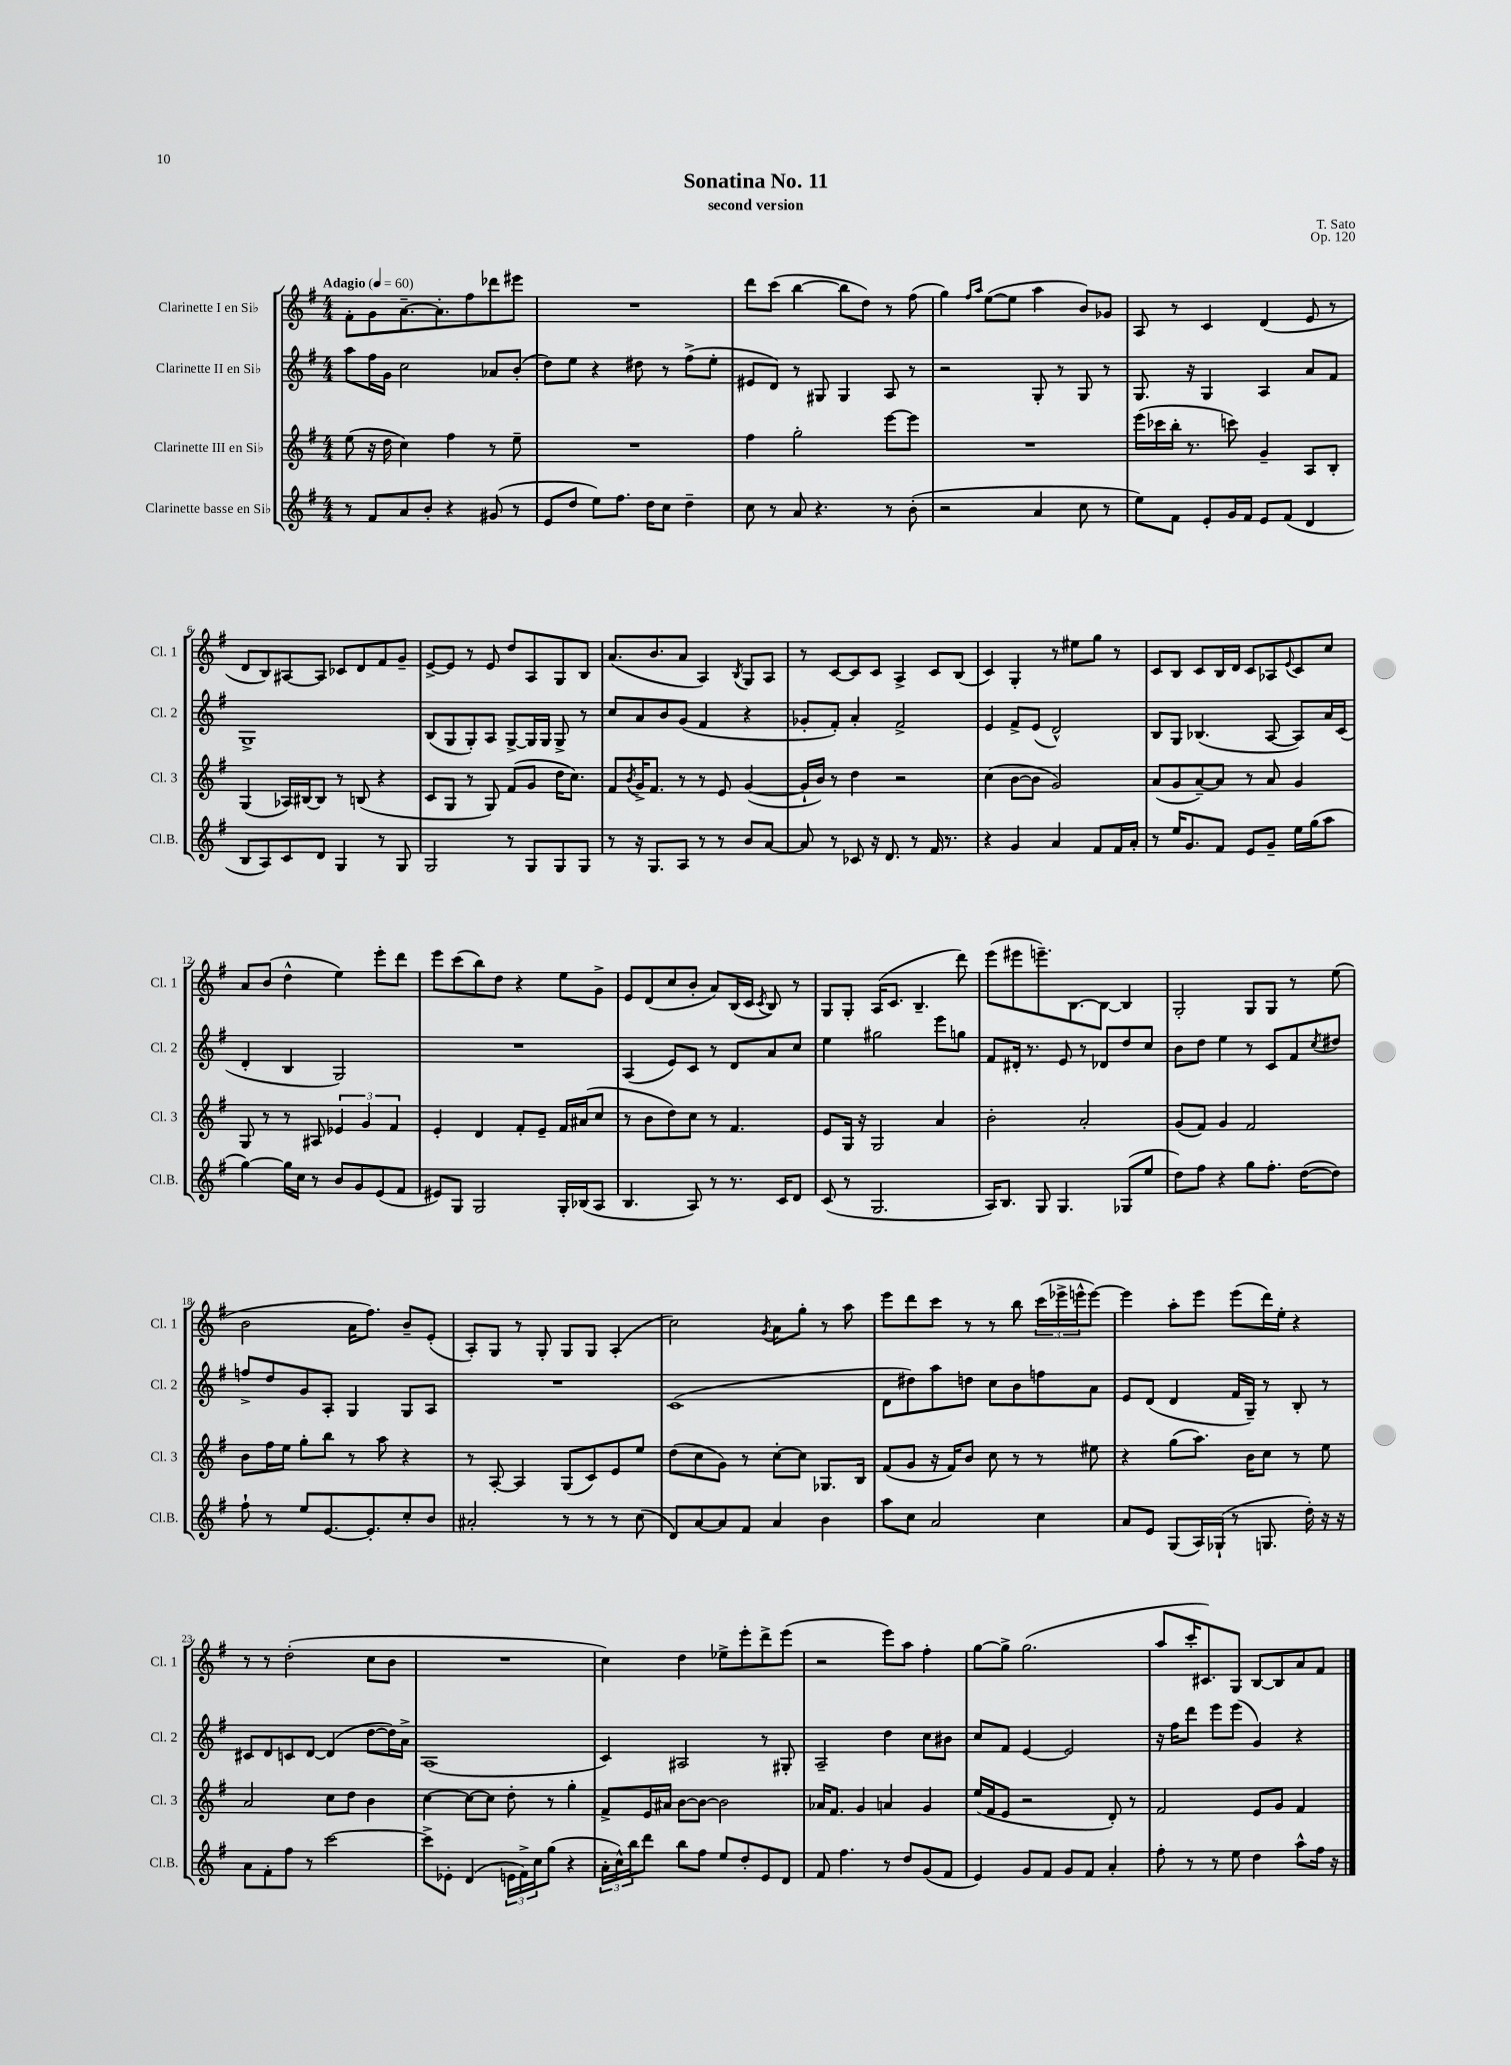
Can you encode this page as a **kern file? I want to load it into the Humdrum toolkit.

**kern	**kern	**kern	**kern
*part4	*part3	*part2	*part1
*staff4	*staff3	*staff2	*staff1
*I"Clarinette basse en Si♭	*I"Clarinette III en Si♭	*I"Clarinette II en Si♭	*I"Clarinette I en Si♭
*I'Cl.B.	*I'Cl. 3	*I'Cl. 2	*I'Cl. 1
*clefG2	*clefG2	*clefG2	*clefG2
*k[f#]	*k[f#]	*k[f#]	*k[f#]
*M4/4	*M4/4	*M4/4	*M4/4
*MM60	*MM60	*MM60	*MM60
=1	=1	=1	=1
!	!	!	!LO:TX:a:B:t=Adagio
8r	(8ee\	8aa\L	8f#'\L
8f#/L	16r	16ff#\L	8g\
.	16dd\	16g\JJ	.
8a/	4cc\)	2cc\	[8.a~\
8b'/J	.	.	.
.	.	.	8.a'\]
4r	4ff#\	.	.
.	.	.	8ff#\
(8g#X/	8r	8a-X/L	8ddd-X\
8r	8ee~\	(8b'/J	8eee#X\J
=2	=2	=2	=2
8e/L	1r	8dd\L)	1r
8dd/J	.	8ee\J	.
8ee\L)	.	4r	.
8.ff#\J	.	.	.
.	.	8dd#X\	.
16dd\KL	.	.	.
8cc\J	.	8r	.
4dd~\	.	(8ff#^\L	.
.	.	8ee'\J	.
=3	=3	=3	=3
8cc\	4ff#\	8e#X/L	8ddd\L
8r	.	8d/J)	(8ccc\J
8a/	2gg'\	8r	[4bb\
4.r	.	8G#X/	.
.	.	4G#/	8bb\L]
.	.	.	8dd\J)
8r	[8eee\L	8A/	8r
(8b'\	8eee\J]	8r	(8ff#\
=4	=4	=4	=4
2r	1r	2r	4gg\)
.	.	.	16qqff#/LL
.	.	.	16qqaa/JJ
.	.	.	([8ee\L
.	.	.	8ee\J]
4a/	.	8G'/	4aa\
.	.	8r	.
8cc\	.	8G/	8b/L)
8r	.	8r	8g-X/J
=5	=5	=5	=5
8ee\L)	(16eee\LL	8.G/	8A/
.	16ccc-X\	.	.
8f#\J	16bb'\JJ	.	8r
.	8.r	16r	.
8e'/L	.	4G/	4c/
16g/L	8cccn\)	.	.
16f#/JJ	.	.	.
8e/L	4g~/	4A/	(4d/
(8f#/J	.	.	.
4d/	8A/L	8a/L	8e/
.	8B'/J	8f#/J	8r
!!LO:LB:g=z
=6	=6	=6	=6
8B/L	(4G/	1G^	8d/L
8A/)	.	.	8B/)
8c/	16A-X/LL)	.	[8A#X/
.	[16B#X/J	.	.
8d/J	8B#/J]	.	8A#/J]
4G/	8r	.	8c-X/L
.	(8Bn/	.	8d/
8r	4r	.	8f#/
8G/	.	.	8g~/J
=7	=7	=7	=7
2G/	8c/L	(8B/L	[8e^/L
.	8G/J	8G/	8e/J]
.	8r	8G'/)	8r
.	8G/)	8A/J	8e/
8r	(8f#/L	[8G^/L	8dd/L
8G/L	8g/J	16G/L]	8A/
.	.	16G/JJ	.
8G/	16dd\KL	8G^/	8G/
.	8.cc\J)	.	.
8G/J	.	8r	8B/J
=8	=8	=8	=8
8r	8f#/L	8cc/L	(8.a/L
.	8qb/	.	.
16r	16g^/K	8a/	.
8.G/L	8.f#/J	.	8.b/
.	.	8b/	.
8A/J	8r	(8g/J	8a/J
8r	8r	4f#/	4A/)
8r	8e/	.	.
.	.	.	8qB/
8b/L	([4g/	4r	8G/L
[8a/J	.	.	8A/J
=9	=9	=9	=9
8a/]	16g`/LL]	8g-X'/L	8r
.	16b/JJ)	.	.
8r	8r	8f#'/J)	[8c/L
8c-X/	4dd\	4a'/	8c/]
16r	.	.	8c/J
8.d/	.	.	.
.	2r	2f#^/	4A^/
8r	.	.	.
16f#/	.	.	8c/L
8.r	.	.	.
.	.	.	(8B/J
=10	=10	=10	=10
4r	(4cc\	4e/	4c/)
4g/	[8b\L	8f#^/L	4G'/
.	8b\J]	(8e/J	.
4a/	2g/)	2d^^/)	8r
.	.	.	8ee#X\L
8f#/L	.	.	8gg\J
16f#/L	.	.	8r
16a'/JJ	.	.	.
=11	=11	=11	=11
8r	(8a/L	8B/L	8c/L
16ee/KL	8g/	8G/J	8B/J
8.g/	.	.	.
.	[8a~/)	(4.B-X/	8c/L
8f#/J	8a/J]	.	16B/L
.	.	.	16d/JJ
8e/L	8r	.	8c/L
8g~/J	8a/	[8A/	8A-X/
.	.	.	8qqe/
16ee\LL	4g/	8A/L])	8c/
(16gg\J	.	.	.
8aa\J	.	16a/L	8cc/J
.	.	(16c/JJ	.
!!LO:LB:g=z
=12	=12	=12	=12
[4gg\)	8G/	4d'/	8a/L
.	8r	.	(8b/J
16gg\LL]	8r	4B/	4dd^^\
16cc\JJ	.	.	.
8r	8A#X/	.	.
8b/L	6e-X/	2G/)	4ee\)
8g/	.	.	.
.	6g/	.	.
(8e/	.	.	8eee'\L
.	6f#/	.	.
8f#/J	.	.	8ddd\J
=13	=13	=13	=13
8e#X/L)	4e'/	1r	8eee\L
8G/J	.	.	(8ccc\
2G/	4d/	.	8bb\)
.	.	.	8dd\J
.	8f#'/L	.	4r
.	8e~/J	.	.
16G'/LL	16f#/LL	.	8ee\L
(16B-X/J	(16a#X/J	.	.
8A/J	8cc/J	.	8g^\J
=14	=14	=14	=14
4.B/	8r	(4A/	8e/L
.	8b\L	.	(8d/
.	8dd\)	8e/L)	8cc/
8A/)	8cc\J	8c/J	8b'/J
8r	8r	8r	8a/L)
8.r	4.f#/	8d/L	(16B/L
.	.	.	16c/JJ
.	.	.	8qc/
.	.	8a/	8B/)
16c/KL	.	.	.
8d/J	.	8cc/J	8r
=15	=15	=15	=15
(8c/	8e/L	4ee\	8G/L
8r	16G/Jk	.	8G'/J
.	16r	.	.
2.G/	2G/	2gg#X\	(16A/KL
.	.	.	8.c/J
.	.	.	4.B~/
.	4a/	8eee\L	.
.	.	8ggn\J	8ddd\)
=16	=16	=16	=16
16A/KL)	2b'\	8f#/L	(8eee\L
8.B/J	.	.	.
.	.	16d#X'/Jk	8eee#X\
.	.	8.r	.
8G/	.	.	8.eeen~\)
4.G/	.	8e/	.
.	.	.	[8.B\
.	2a'/	8r	.
.	.	8d-X/L	8B\J_
(8G-X/L	.	8dd/	4B/]
8ee/J	.	8cc/J	.
=17	=17	=17	=17
8dd\L)	(8g/L	8b\L	2G'/
8ff#\J	8f#/J)	8dd\J	.
4r	4g/	4ee\	.
8gg\L	2f#/	8r	8G/L
8.ff#'\J	.	8c/L	8G/J
.	.	8f#/	8r
([16dd\KL	.	.	.
.	.	8qcc/	.
8dd\J])	.	8dd#X/J	(8ee\
!!LO:LB:g=z
=18	=18	=18	=18
8ff#`\	8b\L	8ffn^/L	2b\
8r	16ff#\L	8dd/	.
.	16ee\JJ	.	.
8ee/L	8gg'\L	8g/	.
[8.e/	8bb\J	8A'/J	.
.	8r	4G/	16a\KL
8.e'/]	.	.	8.ff#\J)
.	8aa\	.	.
8cc'/	4r	8G/L	8b~/L
8b/J	.	8A/J	(8e'/J
=19	=19	=19	=19
2a#X'/	8r	1r	8A'/L)
.	[8A'/	.	8G/J
.	4A/]	.	8r
.	.	.	8G'/
8r	(8G/L	.	8G/L
8r	8c/)	.	8G/J
8r	8e/	.	(4A'/
(8cc\	8ee/J	.	.
=20	=20	=20	=20
8d/L)	(8dd\L	(1c	2cc\)
[8a/	8cc\	.	.
8a/]	8g\J)	.	.
8f#/J	8r	.	.
.	.	.	8qg/
4a/	[8cc'\L	.	8a\L
.	8cc\J]	.	8gg'\J
4b\	8.G-X/L	.	8r
.	.	.	8aa\
.	16B/Jk	.	.
=21	=21	=21	=21
8aa\L	(8f#/L	8d\L	8eee\L
8cc\J	8g/J	8dd#X\)	8ddd\
2a/	16r	8aa\	8ccc\J
.	16f#/KL)	.	.
.	8b/J	8ddn\J	8r
.	8cc\	8cc\L	8r
.	8r	8b\	8bb\
4cc\	8r	8ffn\	(24ccc\LL
.	.	.	24eee-X^\
.	.	.	24eeen^^\J
.	8ee#X\	8a\J	[8eee\J)
=22	=22	=22	=22
8a/L	4r	8e/L	4eee\]
8e/J	.	(8d/J	.
(8G/L	(8gg\L	4d/	8aa'\L
16A/L)	8.aa\J)	.	8eee\J
(16G-X`/JJ	.	.	.
8r	.	16f#/LL	(8eee\L
.	16b\KL	16G~/JJ)	.
8.Gn/	8cc\J	8r	16ddd\L)
.	.	.	16ee'\JJ
.	8r	8B'/	4r
16dd'\)	.	.	.
16r	8ee\	8r	.
16r	.	.	.
!!LO:LB:g=z
=23	=23	=23	=23
8a\L	2a/	8c#X/L	8r
8f#'\	.	8d/	8r
8ff#\J	.	8cn/	(2dd'\
8r	.	[8d/J	.
[2ccc\	8cc\L	(4d/]	.
.	8dd\J	.	.
.	4b\	[8dd\L	8cc\L
.	.	16dd\L])	8b\J
.	.	16a^\JJ	.
=24	=24	=24	=24
8ccc^\L]	[4cc\	(1A	1r
8e-X'\J	.	.	.
(4d/	8cc\L_	.	.
.	8cc\J]	.	.
24en\LL	8dd'\	.	.
24f#^\)	.	.	.
24cc\J	.	.	.
(8gg\J	8r	.	.
4r	4gg'\	.	.
=25	=25	=25	=25
24a'\LL	8f#^/L	4c/)	4cc\)
24cc^^\)	.	.	.
24bb\J	.	.	.
8ddd\J	16e/L	.	.
.	16a#X/JJ	.	.
8bb\L	[8b\L	2A#X/	4dd\
8ff#\J	8b\J_	.	.
8ee/L	2b\]	.	8ee-X^\L
8dd'/	.	.	8eee'\
8e/	.	8r	8ddd^\
8d/J	.	8G#X'/	(8eee\J
=26	=26	=26	=26
8f#/	16a-X/KL	2A~/	2r
.	8.f#/J	.	.
4.ff#\	.	.	.
.	4g/	.	.
8r	4an/	4dd\	8eee\L)
8dd/L	.	.	8aa\J
(8g/	4g/	8cc\L	4ff#'\
8f#/J	.	8b#X\J	.
=27	=27	=27	=27
4e/)	(16ee/LL	8cc/L	[8gg\L
.	16f#/J	.	.
.	8e/J	8f#/J	8gg^\J]
8g/L	2r	[4e/	(2.gg\
8f#/J	.	.	.
8g/L	.	2e/]	.
8f#/J	.	.	.
4a'/	8d'/)	.	.
.	8r	.	.
=28	=28	=28	=28
8ff#'\	2f#/	16r	8aa/L
.	.	16ff#\KL	.
8r	.	8ddd\J	16ccc'/K
.	.	.	8.c#X/)
8r	.	8eee\L	.
8ee\	.	(8eee\J	8G/J
4dd\	8e/L	4g/)	[8B/L
.	8g/J	.	8B/]
8aa^^\L	4f#/	4r	8a/
16ff#\Jk	.	.	8f#/J
16r	.	.	.
==	==	==	==
*-	*-	*-	*-
